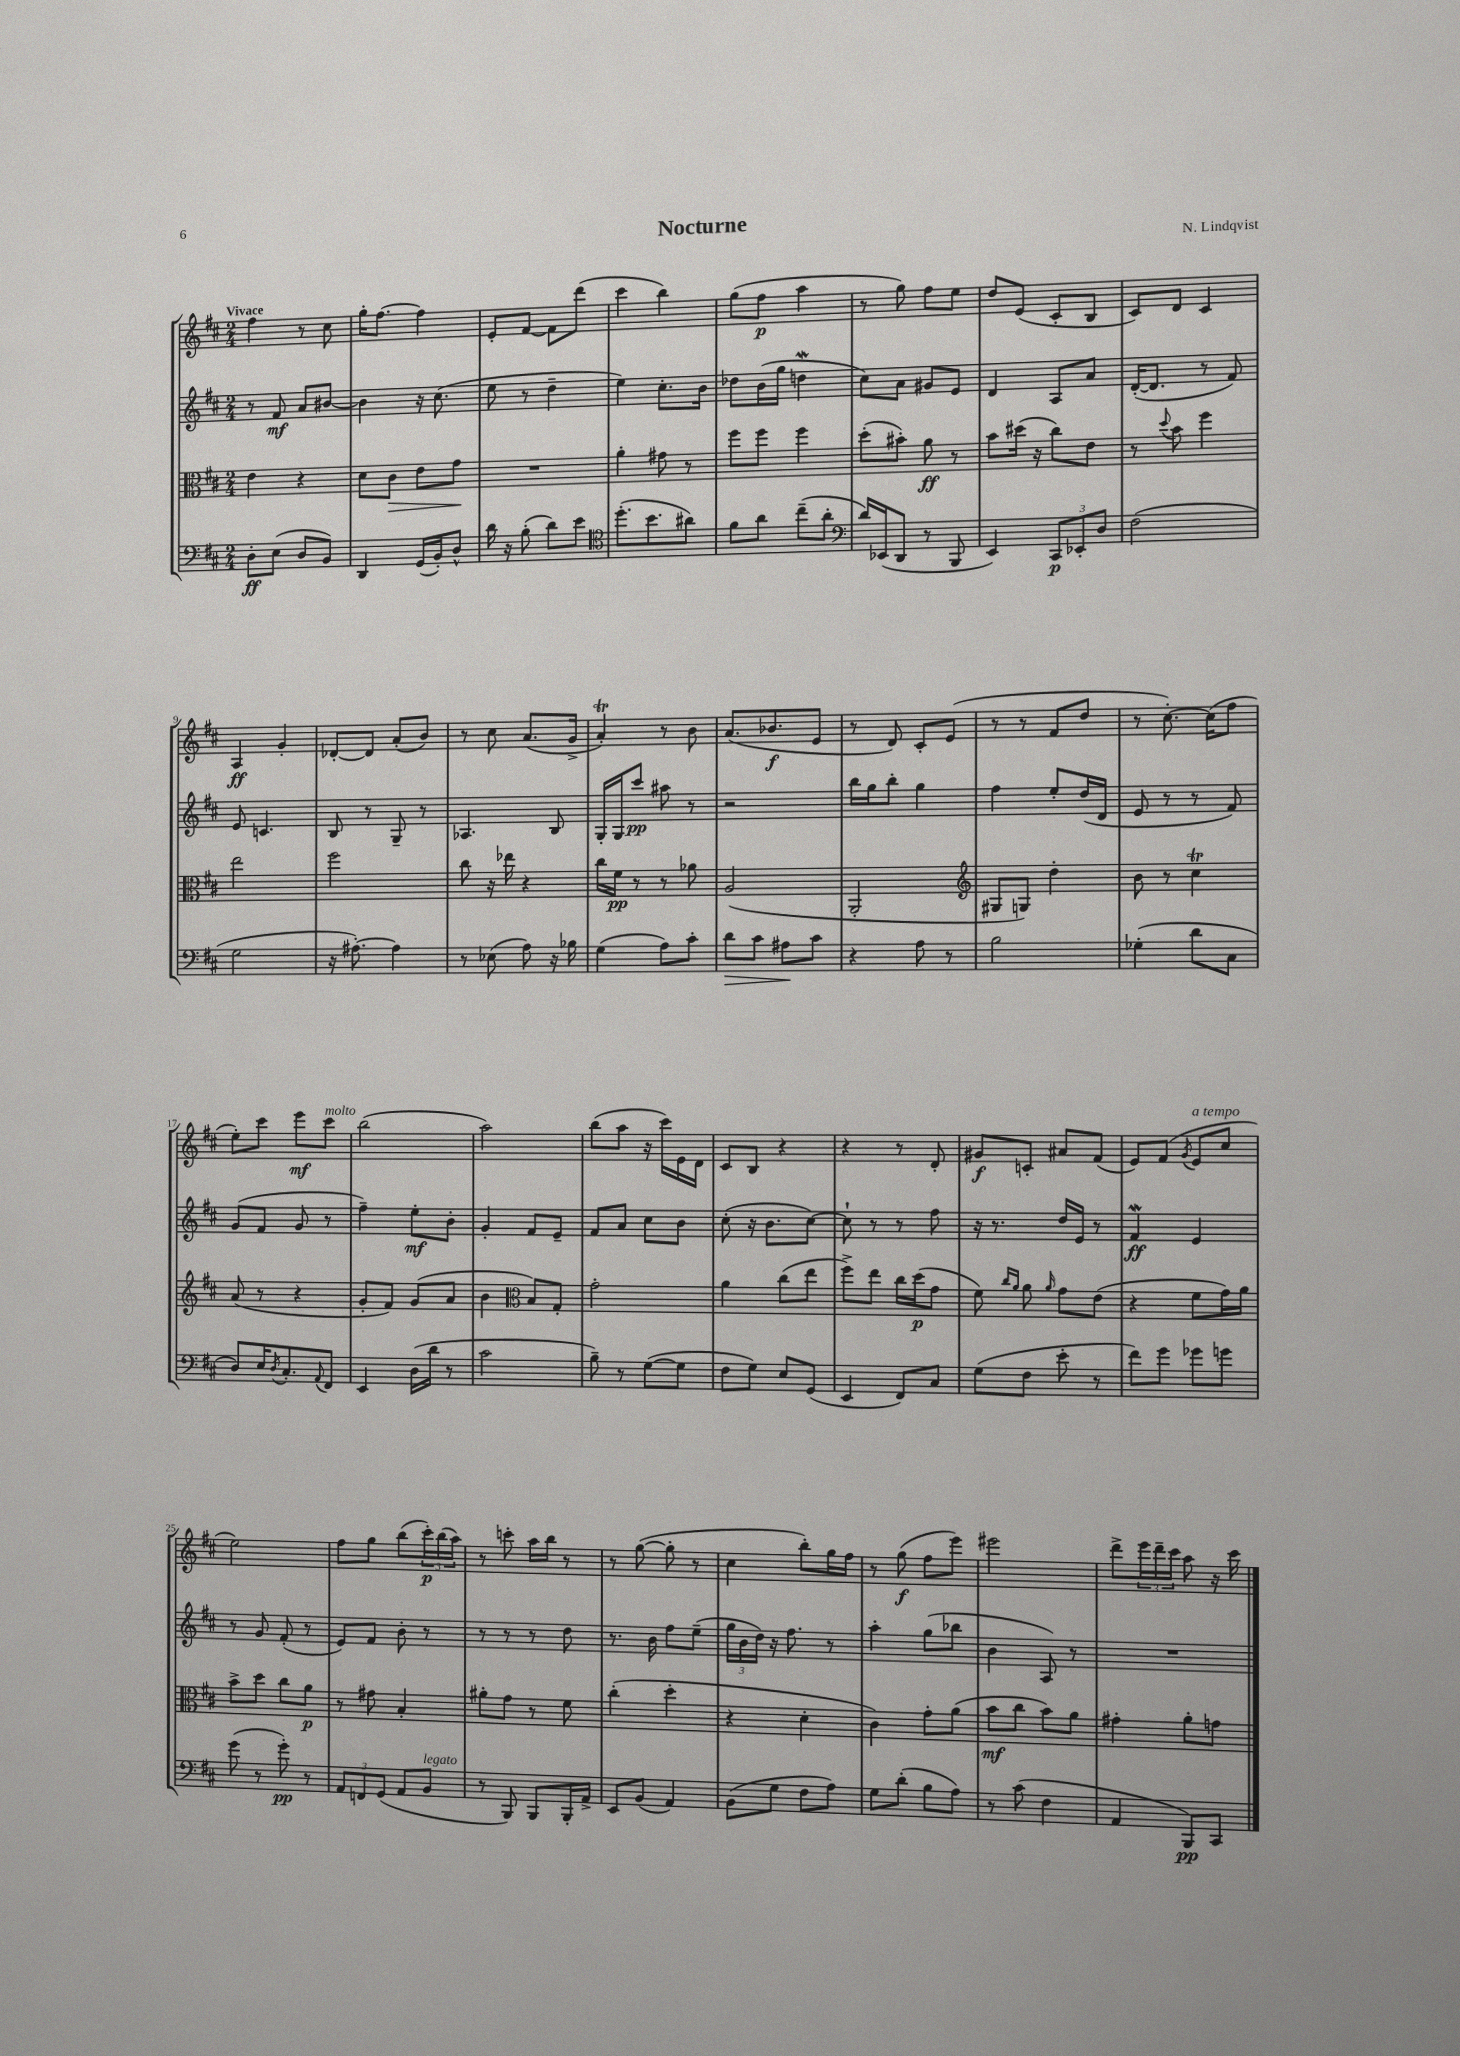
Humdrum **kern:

**kern	**dynam	**kern	**dynam	**kern	**dynam	**kern	**dynam
*part4	*part4	*part3	*part3	*part2	*part2	*part1	*part1
*staff4	*staff4	*staff3	*staff3	*staff2	*staff2	*staff1	*staff1
*clefF4	*	*clefC3	*	*clefG2	*	*clefG2	*
*k[f#c#]	*	*k[f#c#]	*	*k[f#c#]	*	*k[f#c#]	*
*M2/4	*	*M2/4	*	*M2/4	*	*M2/4	*
=1	=1	=1	=1	=1	=1	=1	=1
!	!	!	!	!	!	!LO:TX:a:B:t=Vivace	!
8D'\L	ff	4e\	.	8r	.	4ff#\	.
(8E\J	.	.	.	8f#/	mf	.	.
8D/L	.	4r	.	8a/L	.	8r	.
8BB/J)	.	.	.	[8b#X/J	.	8cc#\	.
=2	=2	=2	=2	=2	=2	=2	=2
4DD/	.	8d\L	.	4b#\]	.	16gg'\KL	.
.	.	.	.	.	.	[8.ff#\J	.
!	!	!	!LO:HP:b	!	!	!	!
.	.	8c#\J	>	.	.	.	.
(16GG/LL	.	8e\L	.	16r	.	4ff#\]	.
16BB'/J)	.	.	.	(8.cc#\	.	.	.
8D^^/J	.	8g\J	.	.	.	.	.
.	.	.	]	.	.	.	.
=3	=3	=3	=3	=3	=3	=3	=3
16d\	.	2r	.	8ee\	.	8e'/L	.
16r	.	.	.	.	.	.	.
(8B'\	.	.	.	8r	.	[8f#/J	.
8d\L)	.	.	.	4dd~\	.	8f#\L]	.
8e\J	.	.	.	.	.	(8ddd\J	.
=4	=4	=4	=4	=4	=4	=4	=4
*clefC4	*	*	*	*	*	*	*
(8.dd'\L	.	4a'\	.	4ee\)	.	4ccc#\	.
8.b\	.	.	.	.	.	.	.
.	.	8g#X\	.	8.cc#'\L	.	4bb\)	.
8a#X\J)	.	8r	.	.	.	.	.
.	.	.	.	16b\Jk	.	.	.
=5	=5	=5	=5	=5	=5	=5	=5
8f#\L	.	8ff#\L	.	8dd-X\L	.	(8gg\L	.
8a\J	.	8ff#\J	.	(16b\L	.	8ff#\J	p
.	.	.	.	16gg\JJ	.	.	.
(8cc#~\L	.	4ff#\	.	4ddnw\	.	4aa\	.
8a'\J	.	.	.	.	.	.	.
=6	=6	=6	=6	=6	=6	=6	=6
*clefF4	*	*	*	*	*	*	*
16d/LL)	.	(8dd'\L	.	8cc#\L)	.	8r	.
(16EE-X/J	.	.	.	.	.	.	.
8DD/J	.	8b#X'\J)	.	8a\J	.	8gg\)	.
8r	.	8a\	ff	8g#X/L	.	8ff#\L	.
8BBB/	.	8r	.	8e/J	.	8ee\J	.
=7	=7	=7	=7	=7	=7	=7	=7
4EE/)	.	8b\L	.	4d/	.	8dd/L	.
.	.	(16dd#X\Jk	.	.	.	(8e/J	.
.	.	16r	.	.	.	.	.
12CC#/L	p	8cc#\L)	.	8A/L	.	8c#'/L	.
12EE-X'/	.	.	.	.	.	.	.
.	.	8e\J	.	8a/J	.	8B/J	.
12D/J	.	.	.	.	.	.	.
=8	=8	=8	=8	=8	=8	=8	=8
(2F#\	.	8r	.	([16d'/KL	.	8c#/L)	.
.	.	.	.	8.d/J]	.	.	.
.	.	8qqdd/	.	.	.	.	.
.	.	8b\	.	.	.	8d/J	.
.	.	4ff#\	.	8r	.	4c#/	.
.	.	.	.	8f#/)	.	.	.
!!LO:LB:g=z
=9	=9	=9	=9	=9	=9	=9	=9
2G\	.	2ee\	.	8e/	.	4A/	ff
.	.	.	.	4.cn/	.	.	.
.	.	.	.	.	.	4g'/	.
=10	=10	=10	=10	=10	=10	=10	=10
16r	.	2ff#\	.	8B/	.	[8d-X'/L	.
[8.A#X'\)	.	.	.	.	.	.	.
.	.	.	.	8r	.	8d-/J]	.
4A#\]	.	.	.	8G~/	.	(8a'/L	.
.	.	.	.	8r	.	8b/J)	.
=11	=11	=11	=11	=11	=11	=11	=11
8r	.	8cc#\	.	4.A-X/	.	8r	.
(8E-X\	.	16r	.	.	.	8cc#\	.
.	.	16ee-X\	.	.	.	.	.
8A\)	.	4r	.	.	.	(8.a/L	.
16r	.	.	.	8B/	.	.	.
16B-X\	.	.	.	.	.	16g^/Jk	.
=12	=12	=12	=12	=12	=12	=12	=12
(4G\	.	16cc#\LL	.	16G'/LL	.	4aT'/)	.
.	.	16f#\JJ	pp	16G/J	.	.	.
.	.	8r	.	8ccc#/J	pp	.	.
8A\L)	.	8r	.	8aa#X\	.	8r	.
8c#'\J	.	8a-X\	.	8r	.	8b\	.
=13	=13	=13	=13	=13	=13	=13	=13
!	!LO:HP:b	!	!	!	!	!	!
8d\L	>	(2A/	.	2r	.	(8.a/L	.
8c#\J	.	.	.	.	.	.	.
.	.	.	.	.	.	8.b-X/	f
8A#X\L	.	.	.	.	.	.	.
8c#\J	]	.	.	.	.	8e/J	.
=14	=14	=14	=14	=14	=14	=14	=14
4r	.	2AA'/	.	16bb\LL	.	8r	.
.	.	.	.	16gg\J	.	.	.
.	.	.	.	8bb'\J	.	8d/)	.
8A\	.	.	.	4gg\	.	8c#'/L	.
8r	.	.	.	.	.	(8e/J	.
=15	=15	=15	=15	=15	=15	=15	=15
*	*	*clefG2	*	*	*	*	*
2B\	.	8G#X/L	.	4ff#\	.	8r	.
.	.	8Gn/J)	.	.	.	8r	.
.	.	4dd'\	.	8ee'/L	.	8f#/L	.
.	.	.	.	(16dd/L	.	8dd/J	.
.	.	.	.	16d/JJ	.	.	.
=16	=16	=16	=16	=16	=16	=16	=16
(4G-X'\	.	8b\	.	8e/	.	8r	.
.	.	8r	.	8r	.	[8.cc#'\)	.
8d\L	.	4cc#t\	.	8r	.	.	.
.	.	.	.	.	.	(16cc#\KL]	.
8C#\J	.	.	.	8f#/)	.	8ff#\J	.
!!LO:LB:g=z
=17	=17	=17	=17	=17	=17	=17	=17
8D/L)	.	(8a/	.	(8g/L	.	8ee'\L)	.
16E/K	.	8r	.	8f#/J	.	8ccc#\J	.
8qD/	.	.	.	.	.	.	.
8.C#'/	.	.	.	.	.	.	.
.	.	4r	.	8g/	.	8eee\L	mf
8qqAA/	.	.	.	.	.	.	.
!	!	!	!	!	!	!LO:TX:a:i:t=molto	!
8FF#/J	.	.	.	8r	.	8ccc#\J	.
=18	=18	=18	=18	=18	=18	=18	=18
4EE/	.	8g'/L	.	4ff#~\)	.	(2bb\	.
.	.	8f#/J)	.	.	.	.	.
(16D\LL	.	(8g/L	.	8ee'\L	mf	.	.
16d\JJ	.	.	.	.	.	.	.
8r	.	8a/J	.	8b'\J	.	.	.
=19	=19	=19	=19	=19	=19	=19	=19
2c#\	.	4b\	.	4g'/	.	2aa\)	.
*	*	*clefC3	*	*	*	*	*
.	.	8B/L)	.	8f#/L	.	.	.
.	.	8G'/J	.	8e~/J	.	.	.
=20	=20	=20	=20	=20	=20	=20	=20
8B~\)	.	2g'\	.	8f#/L	.	(8bb\L	.
8r	.	.	.	8a/J	.	8aa\J	.
([8G\L	.	.	.	8cc#\L	.	16r	.
.	.	.	.	.	.	16ccc#\LL)	.
8G\J]	.	.	.	8b\J	.	16e\	.
.	.	.	.	.	.	16d\JJ	.
=21	=21	=21	=21	=21	=21	=21	=21
8F#\L	.	4a\	.	(8cc#'\	.	8c#/L	.
8G\J)	.	.	.	16r	.	8B/J	.
.	.	.	.	8.b\L	.	.	.
8E/L	.	(8cc#\L	.	.	.	4r	.
(8GG/J	.	8ee\J	.	[8cc#\J)	.	.	.
=22	=22	=22	=22	=22	=22	=22	=22
4EE/	.	8ff#^\L)	.	8cc#`\]	.	4r	.
.	.	8ee\J	.	8r	.	.	.
8FF#/L)	.	16cc#\LL	.	8r	.	8r	.
.	.	(16dd\J	p	.	.	.	.
8C#/J	.	8g\J	.	8ff#\	.	8d'/	.
=23	=23	=23	=23	=23	=23	=23	=23
(8G\L	.	8f#\)	.	16r	.	8g#X/L	f
.	.	.	.	8.r	.	.	.
.	.	16qqcc#/LL	.	.	.	.	.
.	.	16qqa/JJ	.	.	.	.	.
8F#\J	.	8a\	.	.	.	8cn'/J	.
.	.	16qqa/	.	.	.	.	.
8e'\	.	8g\L	.	16dd/LL	.	8a#X/L	.
.	.	.	.	16e/JJ	.	.	.
8r	.	(8e\J	.	8r	.	(8f#/J	.
=24	=24	=24	=24	=24	=24	=24	=24
8f#\L)	.	4r	.	4f#W/	ff	8e/L)	.
8g\J	.	.	.	.	.	(8f#/J	.
.	.	.	.	.	.	8qg/	.
!	!	!	!	!	!	!LO:TX:a:i:t=a tempo	!
8g-X\L	.	8f#\L	.	4e/	.	8e/L	.
8gn\J	.	16g\L)	.	.	.	8cc#/J	.
.	.	16a\JJ	.	.	.	.	.
!!LO:LB:g=z
=25	=25	=25	=25	=25	=25	=25	=25
(8g\	.	8b^\L	.	8r	.	2ee\)	.
8r	.	8dd\J	.	8g/	.	.	.
8g'\)	pp	8cc#\L	.	(8f#'/	.	.	.
8r	.	8a\J	p	8r	.	.	.
=26	=26	=26	=26	=26	=26	=26	=26
12AA/L	.	8r	.	8e/L)	.	8ff#\L	.
12FFn/	.	.	.	.	.	.	.
.	.	8g#X\	.	8f#/J	.	8gg\J	.
(12GG/J	.	.	.	.	.	.	.
8AA/L	.	4B'/	.	8b'\	.	(8bb\L	.
!LO:TX:a:i:t=legato	!	!	!	!	!	!	!
8BB/J	.	.	.	8r	.	24ccc#'\L)	p
.	.	.	.	.	.	(24bb\	.
.	.	.	.	.	.	24aa\JJ)	.
=27	=27	=27	=27	=27	=27	=27	=27
8r	.	8a#X'\L	.	8r	.	8r	.
8BBB/)	.	8g\J	.	8r	.	8cccn'\	.
8BBB/L	.	8r	.	8r	.	16aa\LL	.
.	.	.	.	.	.	16bb\JJ	.
16BBB'/L	.	8f#\	.	8dd\	.	8r	.
16AA^/JJ	.	.	.	.	.	.	.
=28	=28	=28	=28	=28	=28	=28	=28
8EE/L	.	(4cc#'\	.	8.r	.	8r	.
(8BB/J	.	.	.	.	.	([8gg\	.
.	.	.	.	16b\	.	.	.
4AA/)	.	4dd'\	.	8ff#\L	.	8gg'\]	.
.	.	.	.	(8ee~\J	.	8r	.
=29	=29	=29	=29	=29	=29	=29	=29
(8BB\L	.	4r	.	24gg\LL	.	4cc#\	.
.	.	.	.	24b\	.	.	.
.	.	.	.	24dd\JJ)	.	.	.
8G\J	.	.	.	16r	.	.	.
.	.	.	.	8.ff#\	.	.	.
8F#\L	.	4d'\	.	.	.	8bb'\L)	.
8A\J)	.	.	.	8r	.	16gg\L	.
.	.	.	.	.	.	16ff#\JJ	.
=30	=30	=30	=30	=30	=30	=30	=30
8G\L	.	4c#\)	.	4aa'\	.	8r	.
(8d'\J	.	.	.	.	.	(8gg\	f
8B\L	.	8g'\L	.	(8gg\L	.	8ff#\L	.
8A\J)	.	(8a\J	.	8bb-X\J	.	8eee\J)	.
=31	=31	=31	=31	=31	=31	=31	=31
8r	.	8b\L	mf	4b\	.	2eee#X\	.
(8c#\	.	8cc#\J	.	.	.	.	.
4F#\	.	8b\L)	.	8A/)	.	.	.
.	.	8a\J	.	8r	.	.	.
=32	=32	=32	=32	=32	=32	=32	=32
4AA/	.	4g#X'\	.	2r	.	8ddd^\L	.
.	.	.	.	.	.	24eee\L	.
.	.	.	.	.	.	24ddd~\	.
.	.	.	.	.	.	24ccc#\JJ	.
8BBB/L)	pp	8a'\L	.	.	.	8aa\	.
8CC#/J	.	8gn\J	.	.	.	16r	.
.	.	.	.	.	.	16ccc#\	.
==	==	==	==	==	==	==	==
*-	*-	*-	*-	*-	*-	*-	*-
